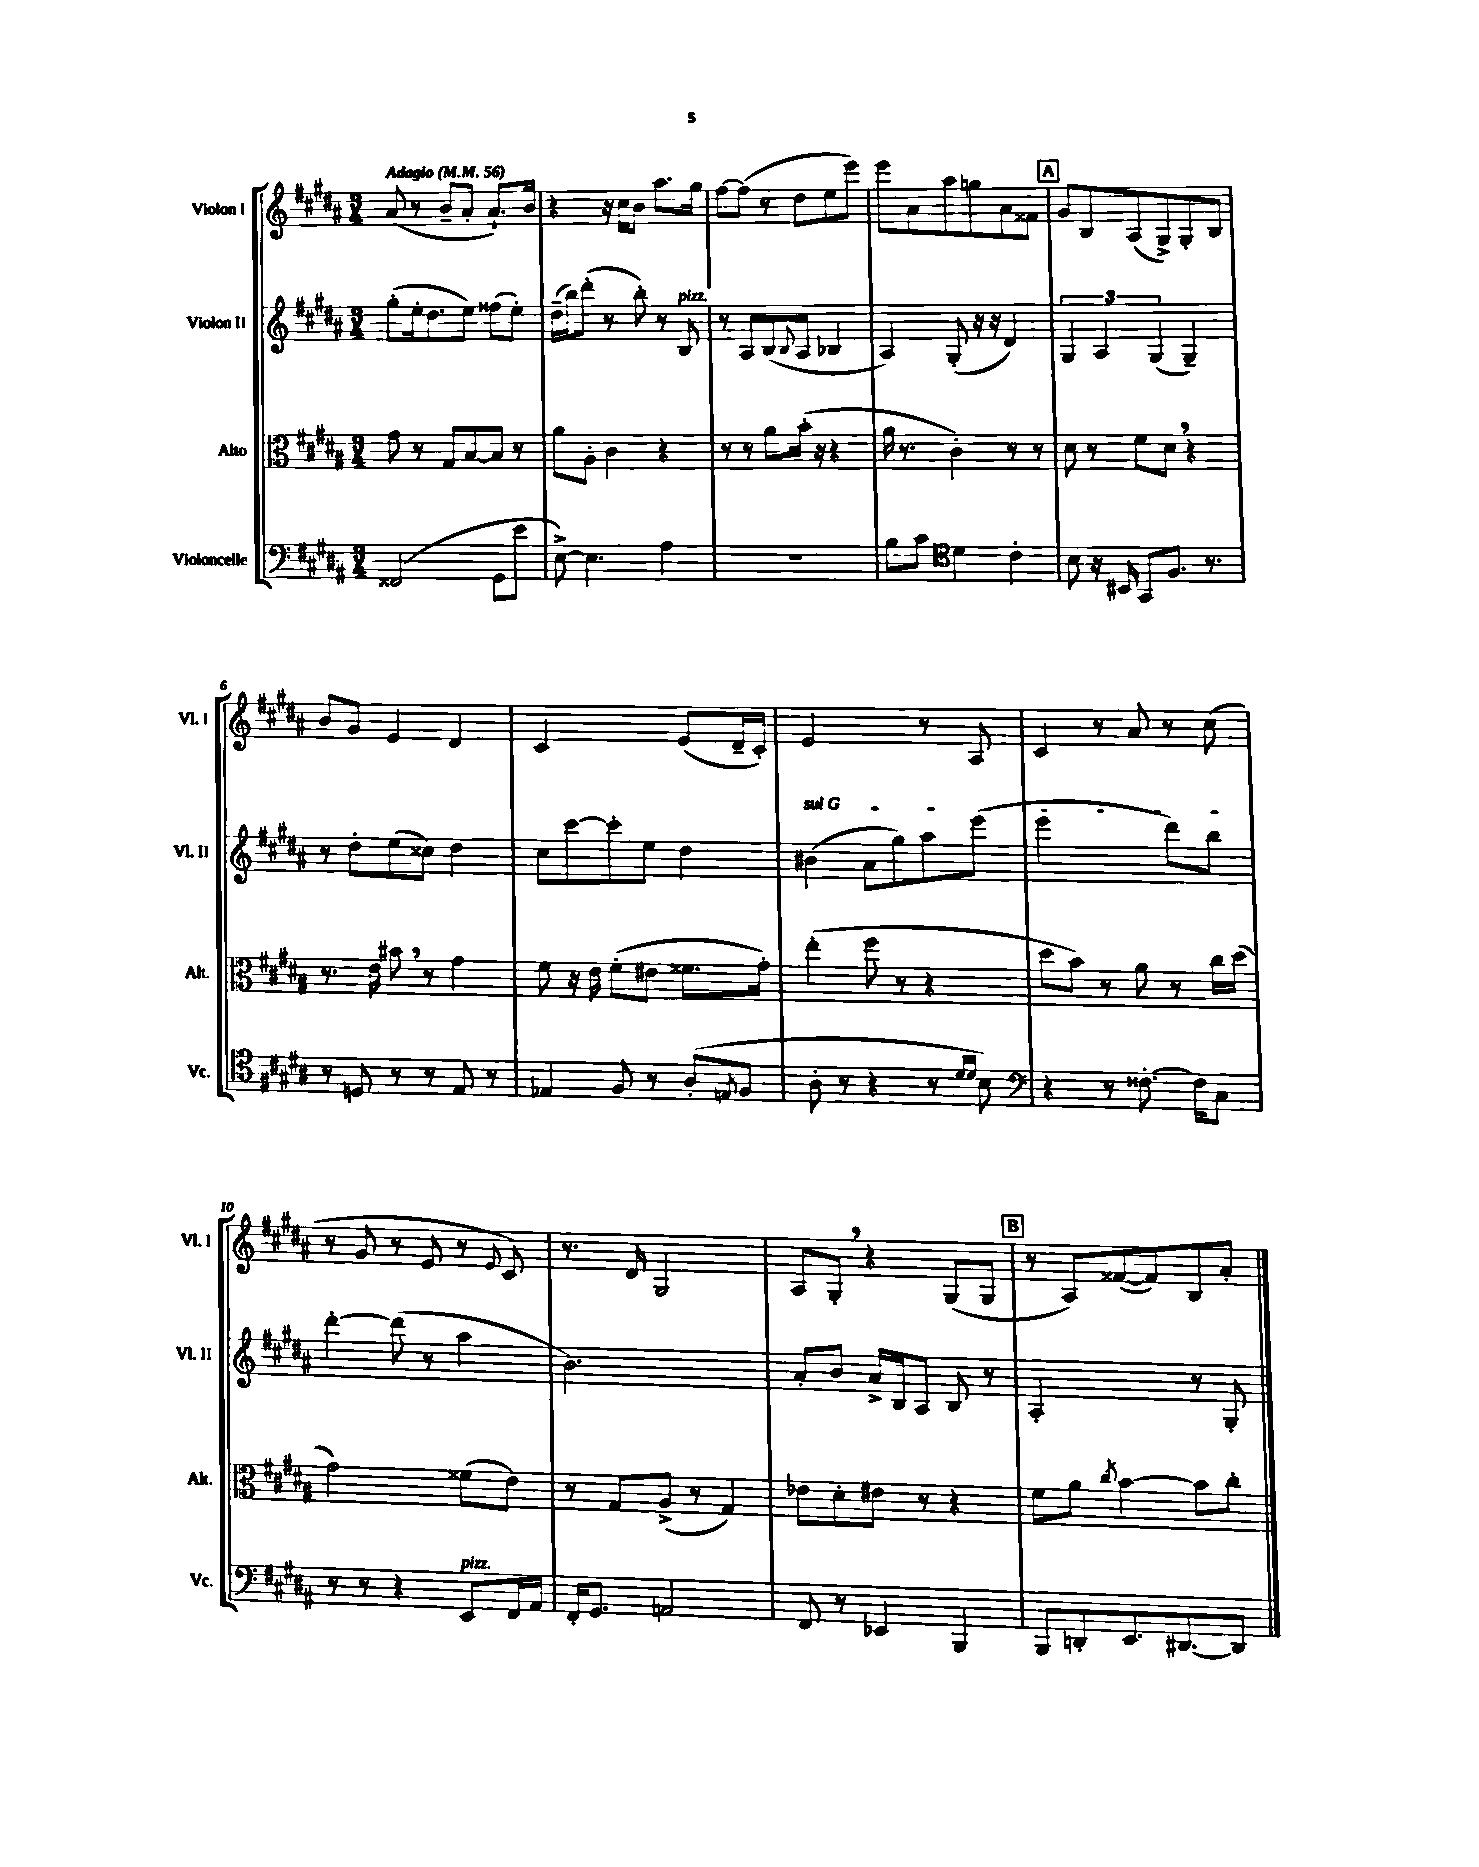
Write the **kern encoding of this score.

**kern	**kern	**kern	**kern
*staff4	*staff3	*staff2	*staff1
*clefF4	*clefC3	*clefG2	*clefG2
*k[f#c#g#d#a#]	*k[f#c#g#d#a#]	*k[f#c#g#d#a#]	*k[f#c#g#d#a#]
*M3/4	*M3/4	*M3/4	*M3/4
*MM56	*MM56	*MM56	*MM56
(2FF##	8g#	(8gg#'	(8a#
.	8r	16ee'	8r
.	.	8.dd#	.
.	8G#	.	8b~
.	[8B	8ee)	8a#'
8GG#	8B]	(8ff##	8.a#`)
8e	8r	8ee')	.
.	.	.	16b
=	=	=	=
[8E^)	8a#	(16dd#~	4r
.	.	16bb)	.
4.E]	8A#'	(8ddd#'	.
.	4c#	8r	16r
.	.	.	16cc#
.	.	8bb')	8b
4A#	4r	8r	8.aa#
.	.	8B	.
.	.	.	16gg#
=	=	=	=
2.r	8r	8r	[8ff#
.	8r	8A#	(8ff#]
.	8a#	(8B	8r
.	.	8qqB	.
.	(16b'	8A#	8dd#
.	16r	.	.
.	4r	4B-	8ee
.	.	.	8eee)
=	=	=	=
8B	16a#	4A#)	8eee
.	8.r	.	.
8c#	.	.	8a#
*clefC4	*	*	*
4d#	4c#')	(8G#'	8aa#
.	.	16r	8gg
.	.	16r	.
4c#'	8r	4d#)	8a#
.	8r	.	8f##
=	=	=	=
8B	8d#	6G#	8g#
16r	8r	.	8B
.	.	6A#	.
16BB#	.	.	.
8GG#	8f#	.	(8A#
.	.	(6G#	.
8.F#	8d#	.	8G#^)
.	4r	4G#~)	8G#'
8.r	.	.	.
.	.	.	8B
=	=	=	=
8r	8.r	8r	8b
8D	.	8dd#'	8g#
.	16e	.	.
8r	8b#	(8ee	4e
8r	8r	8cc##)	.
8E	4g#	4dd#	4d#
8r	.	.	.
=	=	=	=
4E-	8f#	8cc#	2c#
.	16r	[8ccc#	.
.	16e	.	.
8F#	(8f#'	8ccc#']	.
8r	8e#	8ee	.
(8A#'	8.f##	4dd#	(8e
8qE	.	.	.
8F#	.	.	16d#~
.	16g#')	.	16c#')
=	=	=	=
8A#'	(4ee'	(4b#	2e
8r	.	.	.
4r	8ff#	8a#	.
.	8r	8gg#)	.
8r	4r	8aa#	8r
16qqd#	.	.	.
16qqd#	.	.	.
8B)	.	(8eee	8A#
=	=	=	=
*clefF4	*	*	*
4r	8dd#	2eee	4c#
.	8b)	.	.
8r	8r	.	8r
[8.F##'	8a#	.	8a#
.	8r	8ddd#)	8r
16F##]	.	.	.
8C#	16cc#	8bb	(8cc#
.	(16dd#	.	.
=	=	=	=
8r	2g#)	[4ddd#'	8r
8r	.	.	8g#
4r	.	(8ddd#]	8r
.	.	8r	8e
8EE	(8f##	4aa#	8r
.	.	.	8qqe
16FF#	8e)	.	8c#)
16AA#	.	.	.
=	=	=	=
16FF#'	8r	2.b)	8.r
8.GG#	.	.	.
.	8G#	.	.
.	.	.	16d#
2AA	(8A#^	.	2G#
.	8r	.	.
.	4G#)	.	.
=	=	=	=
8FF#	8e-	8a#'	8A#
8r	8d#'	8b	8G#'
4EE-	8e#	16a#^	4r
.	.	16B	.
.	8r	8A#	.
4BBB	4r	8B	(8G#
.	.	8r	8G#
=	=	=	=
8BBB	8f#	2A#'	8r
8DD'	8a#	.	8A#)
.	8qcc#	.	.
8.EE	[4b	.	([8f##
.	.	.	8f##])
[8.DD#	.	.	.
.	8b]	8r	8B
8DD#]	8cc#'	8G#'	8a#'
==	==	==	==
*-	*-	*-	*-
